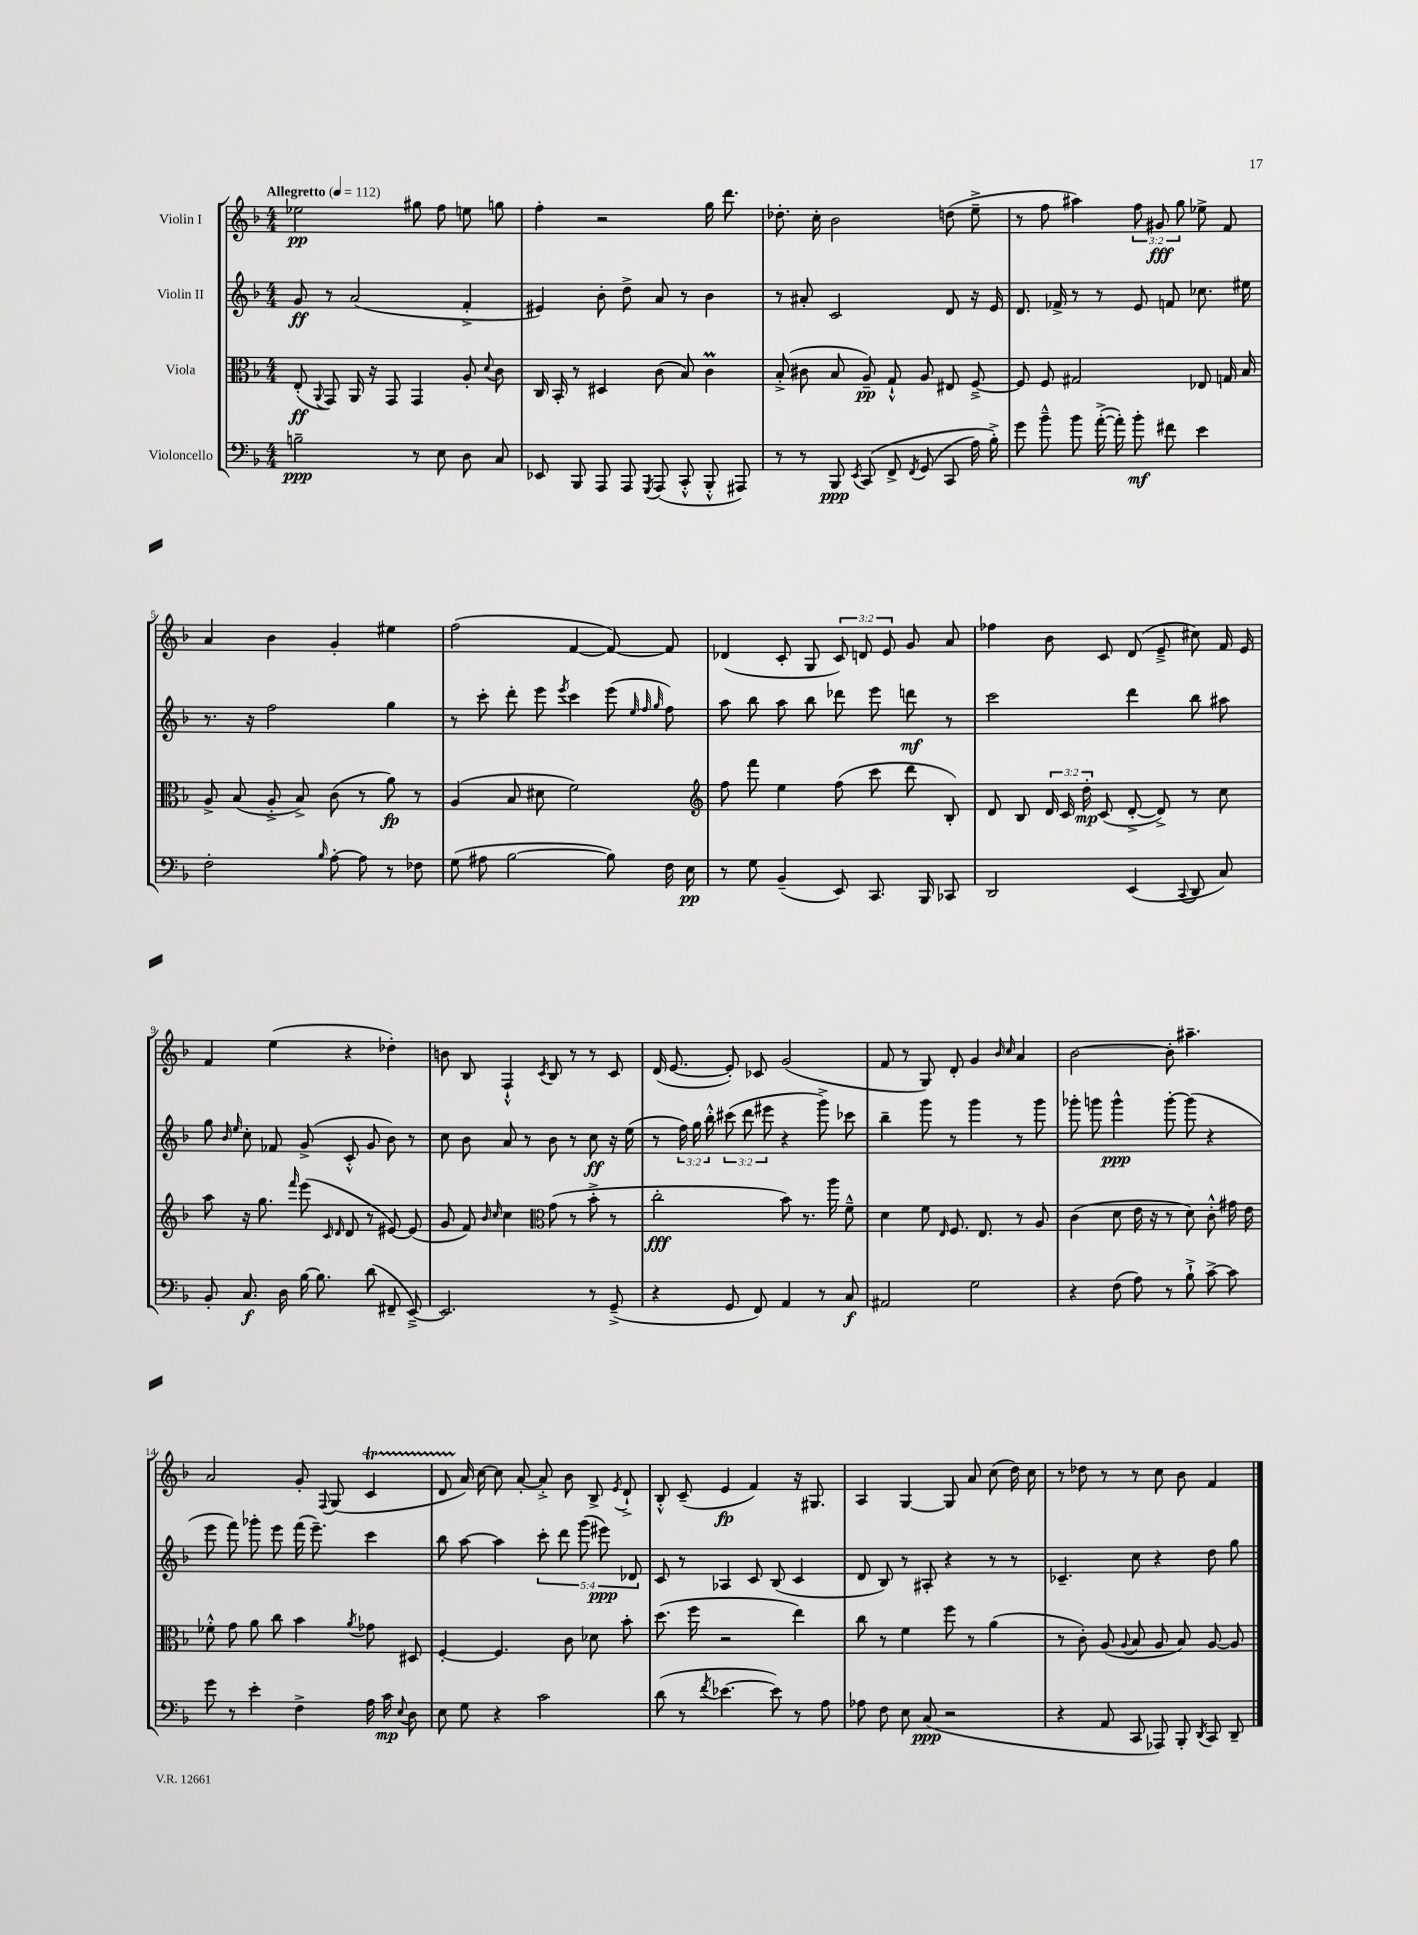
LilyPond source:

<<
\new StaffGroup <<
\new Staff = "s0" \with { instrumentName = "Violin I" } {
    \clef treble \key f \major \numericTimeSignature \time 4/4 \override Staff.TupletNumber.text = #tuplet-number::calc-fraction-text \tempo "Allegretto" 4 = 112
    \autoBeamOff ees''2\pp gis''8 f''8 e''8 g''8 |
    f''4-. r2 g''16 d'''8. |
    des''8.-. c''16-. bes'2 d''8( e''8---> |
    r8 f''8 ais''4) \tuplet 3/2 { f''8 gis'8\fff g''8 } ees''8-> f'8 |
    a'4 bes'4 g'4-. eis''4 |
    f''2( f'4~ f'8~) f'8 |
    des'4( c'8-. g8 \tuplet 3/2 { c'8) d'8 e'8 } g'8 a'8 |
    fes''4 bes'8 c'8 d'8( e'8---> cis''8) f'16 e'16 |
    f'4 e''4( r4 des''4-.) |
    b'8 bes8 f4-!-^ \acciaccatura { c'8 } bes8 r8 r8 c'8 |
    d'16( e'8.~ e'8-.) ces'8 g'2( |
    f'8 r8 g8) d'8-. g'4 \grace { bes'16 c''16 } a'4 |
    bes'2~ bes'8-. ais''4.-- |
    a'2 g'8-. \appoggiatura { f8 } g8( c'4\startTrillSpan |
    d'8 a'16\stopTrillSpan) c''16~ c''8 a'8~-. a'8-.-> bes'8 bes8-> \acciaccatura { e'8 } d'8-!-> |
    bes8-.-^ c'8--( e'4\fp f'4) r16 gis8. |
    a4 g4~ g8 a'8 c''8( d''16) c''16 |
    r8 des''8 r8 r8 c''8 bes'8 f'4 \bar "|." |
}
\new Staff = "s1" \with { instrumentName = "Violin II" } {
    \clef treble \key f \major \numericTimeSignature \time 4/4 \override Staff.TupletNumber.text = #tuplet-number::calc-fraction-text
    \autoBeamOff g'8\ff r8 a'2( f'4-.-> |
    eis'4) bes'8-. d''8-> a'8 r8 bes'4 |
    r8 ais'8-. c'2 d'8 r16 e'16 |
    d'8. fes'16-> r8 r8 e'8 f'8 ces''8. eis''16 |
    r8. r16 f''2 g''4 |
    r8 c'''8-. d'''8-. e'''8 \acciaccatura { e'''8 } c'''4 e'''8( \grace { e''32 f''32 g''32 } f''8) |
    a''8 bes''8 a''8 bes''8 des'''8 e'''8 d'''8\mf r8 |
    c'''2 d'''4 bes''8 ais''8 |
    g''8 \grace { bes'16 e''16 } c''8-. fes'8 g'8->( c'8-.-^ g'8 bes'8) r8 |
    c''8 bes'8 a'8 r8 bes'8 r8 c''8\ff r16 e''16( |
    r8 \tuplet 3/2 { f''16) g''16 bes''16-.-^ } \tuplet 3/2 { cis'''8( d'''8 eis'''8 } r4 g'''8->) ces'''8 |
    bes''4-- g'''8 r8 g'''4 r8 g'''8 |
    ges'''8-. g'''8 g'''4-^\ppp g'''8~-. g'''8( r4 |
    e'''8 f'''8) ges'''8-. e'''8 f'''16( e'''8.--) c'''4 |
    bes''8 a''8~ a''4 \tuplet 5/4 { c'''8-. d'''8 g'''8( eis'''8\ppp) des'8 } |
    c'8 r8 aes4 c'8 bes8( c'4 |
    d'8 bes8) r8 ais8-. r4 r8 r8 |
    ces'4.-- c''8 r4 d''8 g''8 \bar "|." |
}
\new Staff = "s2" \with { instrumentName = "Viola" } {
    \clef alto \key f \major \numericTimeSignature \time 4/4 \override Staff.TupletNumber.text = #tuplet-number::calc-fraction-text
    \autoBeamOff e8-.\ff( \appoggiatura { a,8 } g,8) a,16 r16 g,8 g,4 a8-. \appoggiatura { d'8 } c'8 |
    c16 bes,16-. r8 dis4 c'8( bes8) c'4\prall |
    bes8-.->( cis'8 bes8 a8--\pp) g8-!-^ a8 eis8 f8~---> |
    f8 f8 gis2 ees8 g16 bes16 |
    a8-> bes8( a8-.-> bes8->) c'8( r8 a'8\fp) r8 |
    a4( bes8 dis'8 f'2) |
    \clef treble f''8 f'''8 e''4 f''8( c'''8 d'''8 bes8-.) |
    d'8 bes8 \tuplet 3/2 { d'16 c'16 d''16-.\mp } c'8( d'8~-.-> d'8->) r8 c''8 |
    a''8 r16 g''8. \grace { f'''16 } e'''8( \grace { c'16 d'16 } d'8 r8 eis'8~) eis'8( |
    g'8 f'8) \grace { bes'16 c''16 } c''4 \clef alto g'8( r8 bes'8-.-> r8 |
    c''2-.\fff bes'8) r8. a''16 f'8---^ |
    d'4 f'8 \grace { e16 } f8. e8. r8 a8 |
    c'4( d'8 e'16 r16 r8 d'8) c'8-.-^ gis'16 e'16 |
    fes'8-.-^ g'8 a'8 c''8 bes'4 \acciaccatura { a'8 } ges'8 dis8 |
    f4~-. f4. c'8 des'8 bes'8-. |
    d''8.( f''16 r2 e''4) |
    c''8 r8 f'4 f''8 r8 a'4( |
    r8 c'8-.) a8( \appoggiatura { a8 } bes8 a8 bes8) a8~ a8 \bar "|." |
}
\new Staff = "s3" \with { instrumentName = "Violoncello" } {
    \clef bass \key f \major \numericTimeSignature \time 4/4
    \autoBeamOff b2--\ppp r8 e8 d8 c8 |
    ees,8 bes,,8 a,,8 a,,8 \acciaccatura { g,,8 } a,,8( c,8-.-^ bes,,8-.-^ ais,,8) |
    r8 r8 bes,,8\ppp \acciaccatura { e,8 } c,8\( f,8-> \acciaccatura { f,8 } g,8( c,8 a16) bes16-.->\) |
    g'8 bes'8---^ bes'8 a'16~-.->( a'16-.) bes'8-.\mf fis'8 e'4 |
    f2-. \grace { bes16 } a8~-. a8 r8 fes8 |
    g8( ais8 bes2~ bes8) f16 e16\pp |
    r8 g8 bes,4--( e,8) c,8. bes,,16 ces,8 |
    d,2 e,4( \appoggiatura { c,8 } d,8 c8) |
    bes,8-. c8.\f d16 bes16~ bes8. d'8( fis,8-- e,8~--->) |
    e,2. r8 g,8--->( |
    r4 g,8 f,8) a,4 r8 c8\f |
    ais,2 g2 |
    r4 f8( a8) r8 bes8-!-> c'8~-> c'8 |
    g'8 r8 e'4-. f4-> a16 c'16\mp \appoggiatura { e8 } d8 |
    e8 g8 r4 c'2 |
    d'8( r8 \acciaccatura { f'8 } ees'4.~ ees'8) r8 a8 |
    aes8 f8 e8 c8\ppp( r2 |
    r4 a,8 c,8 aes,,8) bes,,8-. \acciaccatura { d,8 } c,8 d,8-- \bar "|." |
}
>>
>>
